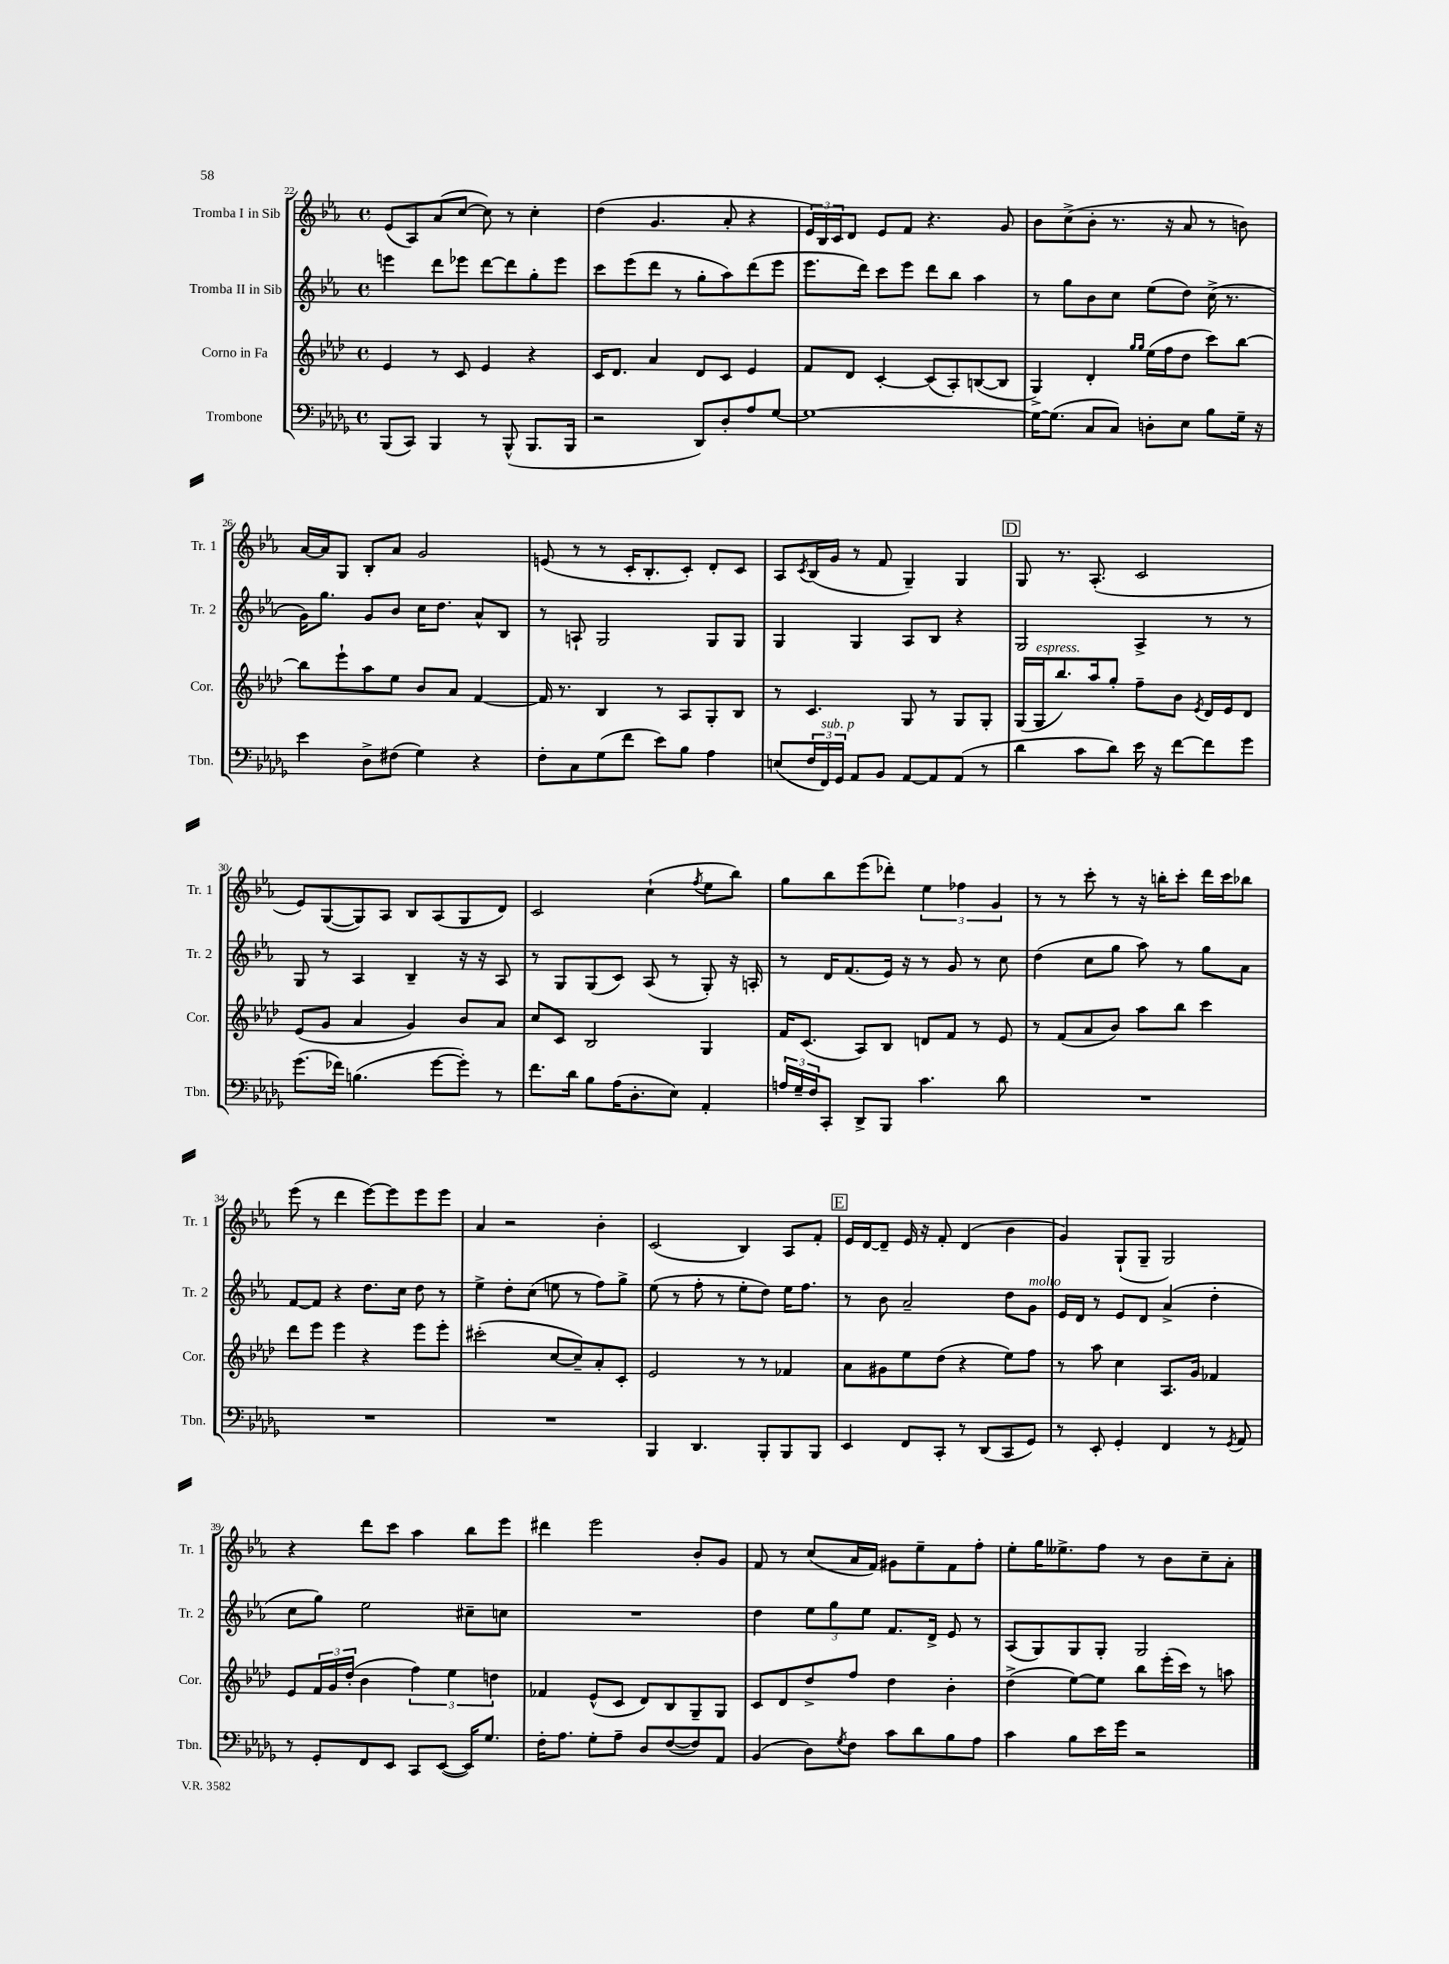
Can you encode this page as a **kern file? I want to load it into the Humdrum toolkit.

**kern	**kern	**kern	**kern
*staff4	*staff3	*staff2	*staff1
*clefF4	*clefG2	*clefG2	*clefG2
*k[b-e-a-d-g-]	*k[b-e-a-d-]	*k[b-e-a-]	*k[b-e-a-]
*M4/4	*M4/4	*M4/4	*M4/4
*met(c)	*met(c)	*met(c)	*met(c)
(8BBB-	4e-	4eee	(8e-
8CC)	.	.	8A-)
4BBB-	8r	8ddd	(8a-
.	8c	8eee-	[8cc
8r	4e-	[8ddd	8cc])
(8BBB-^^	.	8ddd]	8r
8.BBB-	4r	8gg'	4cc'
.	.	8eee-	.
16BBB-	.	.	.
=	=	=	=
2r	16c	8ccc	(4dd
.	8.d-	.	.
.	.	(8eee-	.
.	4a-	8ddd	4.g
.	.	8r	.
8DD-)	8d-	8gg'	.
8D-'	8c	8aa-)	8a-'
8A-	4e-	(8ddd	4r
[8G-	.	8eee-	.
=	=	=	=
1G-_	8f	8.eee-	24e-)
.	.	.	24B-
.	.	.	24c
.	8d-	.	8d
.	.	16ddd)	.
.	[4c'	8ccc	8e-
.	.	8eee-	8f
.	(8c]	8ddd	4.r
.	8A-')	8bb-	.
.	([8B	4aa-	.
.	8B]	.	8g
=	=	=	=
16G-_	4G^)	8r	8b-
(8.G-]	.	.	.
.	.	8gg	(8cc^
8C	4d-'	8b-	8b-'
8C)	.	8cc	8.r
.	16qqgg	.	.
.	16qqgg	.	.
8D'	(16ee-	(8ee-	.
.	16ff	.	16r
8E-	8dd-	8dd)	8a-
8B-	8ccc)	(16cc^	8r
.	.	8.r	.
16G-~	[8bb-	.	8b)
16r	.	.	.
=	=	=	=
4e-	8bb-]	16g)	[16a-
.	.	8.gg	16a-]
.	8eee-`	.	8G
8D-^	8aa-	8g	8B-'
(8F#	8ee-	8b-	8a-
4G-)	8b-	16cc	2g
.	.	8.dd	.
.	8a-	.	.
4r	[4f	8a-^^	.
.	.	8B-	.
=	=	=	=
8F'	16f]	8r	(8e
.	8.r	.	.
8C	.	8A`	8r
(8G-	4B-	2G	8r
8f	.	.	16c'
.	.	.	8.B-'
8e-)	8r	.	.
8B-	8A-	.	8c')
4A-	8G'	8G	8d'
.	8B-	8G	8c
=	=	=	=
(8E	8r	4G	8A-
.	.	.	8qc
24F	4.c	.	(16B-
24FF)	.	.	.
.	.	.	16g
24GG-	.	.	.
8AA-	.	4G	8r
8BB-	.	.	8f
[8AA-	8G	8A-	4G~)
8AA-]	8r	8B-	.
(8AA-	8G	4r	4G
8r	8G'	.	.
=	=	=	=
4d-	(16G	2G	8G
.	16G	.	.
.	8.bb-)	.	8.r
8c	.	.	.
.	16aa-	.	(8.A-'
8d-)	8gg'	.	.
16e-	8ff~	4A-^	2c
16r	.	.	.
[8f	8b-	.	.
.	8qe-	.	.
8f]	16d-	8r	.
.	16e-	.	.
8g-	8d-	8r	.
=	=	=	=
(8.g-	(8e-	8G	8e-)
.	8g	8r	([8G
16f-)	.	.	.
(4.B	4a-	4A-	8G])
.	.	.	8A-
.	4g)	4B-~	8B-
[8g-	.	.	(8A-
8g-'])	8b-	16r	8G
.	.	16r	.
8r	8a-	8A-	8d)
=	=	=	=
8.f	8cc	8r	2c
.	8c	8G	.
16d-	.	.	.
8B-	2B-	(8G	.
(16A-	.	8c)	.
8.D-'	.	.	.
.	.	(8A-	(4cc`
8E-)	.	8r	.
.	.	.	8qff
4AA-'	4G	8G')	8ee-
.	.	16r	8bb-)
.	.	16A'	.
=	=	=	=
24A	16f	8r	8gg
24G-~	.	.	.
.	(8.c	.	.
24F	.	.	.
8CC'	.	16d	8bb-
.	.	(8.f	.
8DD-^	8A-)	.	(8eee-
8BBB-	8B-	16e-)	8ddd-')
.	.	16r	.
4.c	8d	8r	6ee-
.	8f	8g	.
.	.	.	6ff-
.	8r	8r	.
.	.	.	6g
8d-	8e-	8cc	.
=	=	=	=
1r	8r	(4dd	8r
.	(8f	.	8r
.	8a-	8cc	8ccc'
.	8b-)	8gg	8r
.	8aa-	8aa-)	16r
.	.	.	16bb'
.	8bb-	8r	8ccc'
.	4ccc	8gg	16ddd
.	.	.	16ccc
.	.	8a-	8bb-
=	=	=	=
1r	8ddd-	[8f	(8eee-
.	8eee-	8f]	8r
.	4eee-	4r	4ddd
.	4r	8.dd	[8eee-)
.	.	.	8eee-]
.	.	16cc	.
.	8eee-	8dd	8eee-
.	8eee-'	8r	8eee-
=	=	=	=
1r	(2ccc#'	4ee-^	4a-
.	.	8dd'	2r
.	.	(8cc	.
.	[8cc	8ee	.
.	8cc~])	8r	.
.	8a-'	8ff)	4b-'
.	8c'	8gg^	.
=	=	=	=
4BBB-	2e-	(8ee-	(2c
.	.	8r	.
4.DD-	.	8ff'	.
.	.	8r	.
.	8r	8ee-'	4B-)
8BBB-'	8r	8dd)	.
8BBB-	4f-	16ee-	8A-
.	.	8.ff	.
8BBB-	.	.	8f'
=	=	=	=
4EE-	8a-	8r	16e-
.	.	.	[16d
.	8g#	8b-	8d~]
8FF	8ee-	2a-~	16e-
.	.	.	16r
8CC'	(8dd-	.	8f'
8r	4r	.	(4d
(8DD-	.	.	.
8CC	8ee-)	8dd	4b-
8GG-)	8ff	8g	.
=	=	=	=
8r	8r	16e-	4g)
.	.	16d	.
8EE-'	8aa-	8r	.
4GG-'	4cc	8e-	(8G`
.	.	8d	8G~
4FF	8.A-	(4a-^	2G)
.	16g	.	.
8r	4f-	4dd'	.
8qGG-	.	.	.
8AA-	.	.	.
=	=	=	=
8r	8e-	8cc	4r
8GG-'	24f	8gg)	.
.	24g	.	.
.	(24dd-'	.	.
8FF	4b-	2ee-	8ddd
8EE-	.	.	8ccc
8CC	6ff)	.	4aa-
([8EE-	.	.	.
.	6ee-	.	.
16EE-])	.	8cc#~	8bb-
8.G-	.	.	.
.	6dd	.	.
.	.	8cc	8eee-
=	=	=	=
16F'	4f-	1r	4ddd#
8.A-	.	.	.
8G-'	(8e-^^	.	2eee-
8A-~	8c	.	.
8D-	8d-)	.	.
([8F	8B-	.	.
8F])	8G~	.	8b-'
8AA-	8G	.	8g
=	=	=	=
(4BB-	8c	4dd	8f
.	8d-	.	8r
8D-)	8dd-^	12ee-	(8cc
.	.	12gg	.
8qG-	.	.	.
8F	8ff	.	16a-
.	.	12ee-	.
.	.	.	16f)
8c	4dd-	8.f	8g#
8d-	.	.	8ee-~
.	.	16d^	.
8B-	4b-'	8e-	8f
8A-	.	8r	8ff'
=	=	=	=
4c	(4dd-^	(8A-	8ee-'
.	.	8G)	16gg
.	.	.	8.ee--^
8B-	[8ee-)	8G	.
16e-	8ee-]	8G'	8ff
16g-	.	.	.
2r	8bb-	2G	8r
.	(16eee-'	.	8b-
.	16ccc)	.	.
.	8r	.	8cc~
.	8aa	.	8a-'
==	==	==	==
*-	*-	*-	*-
